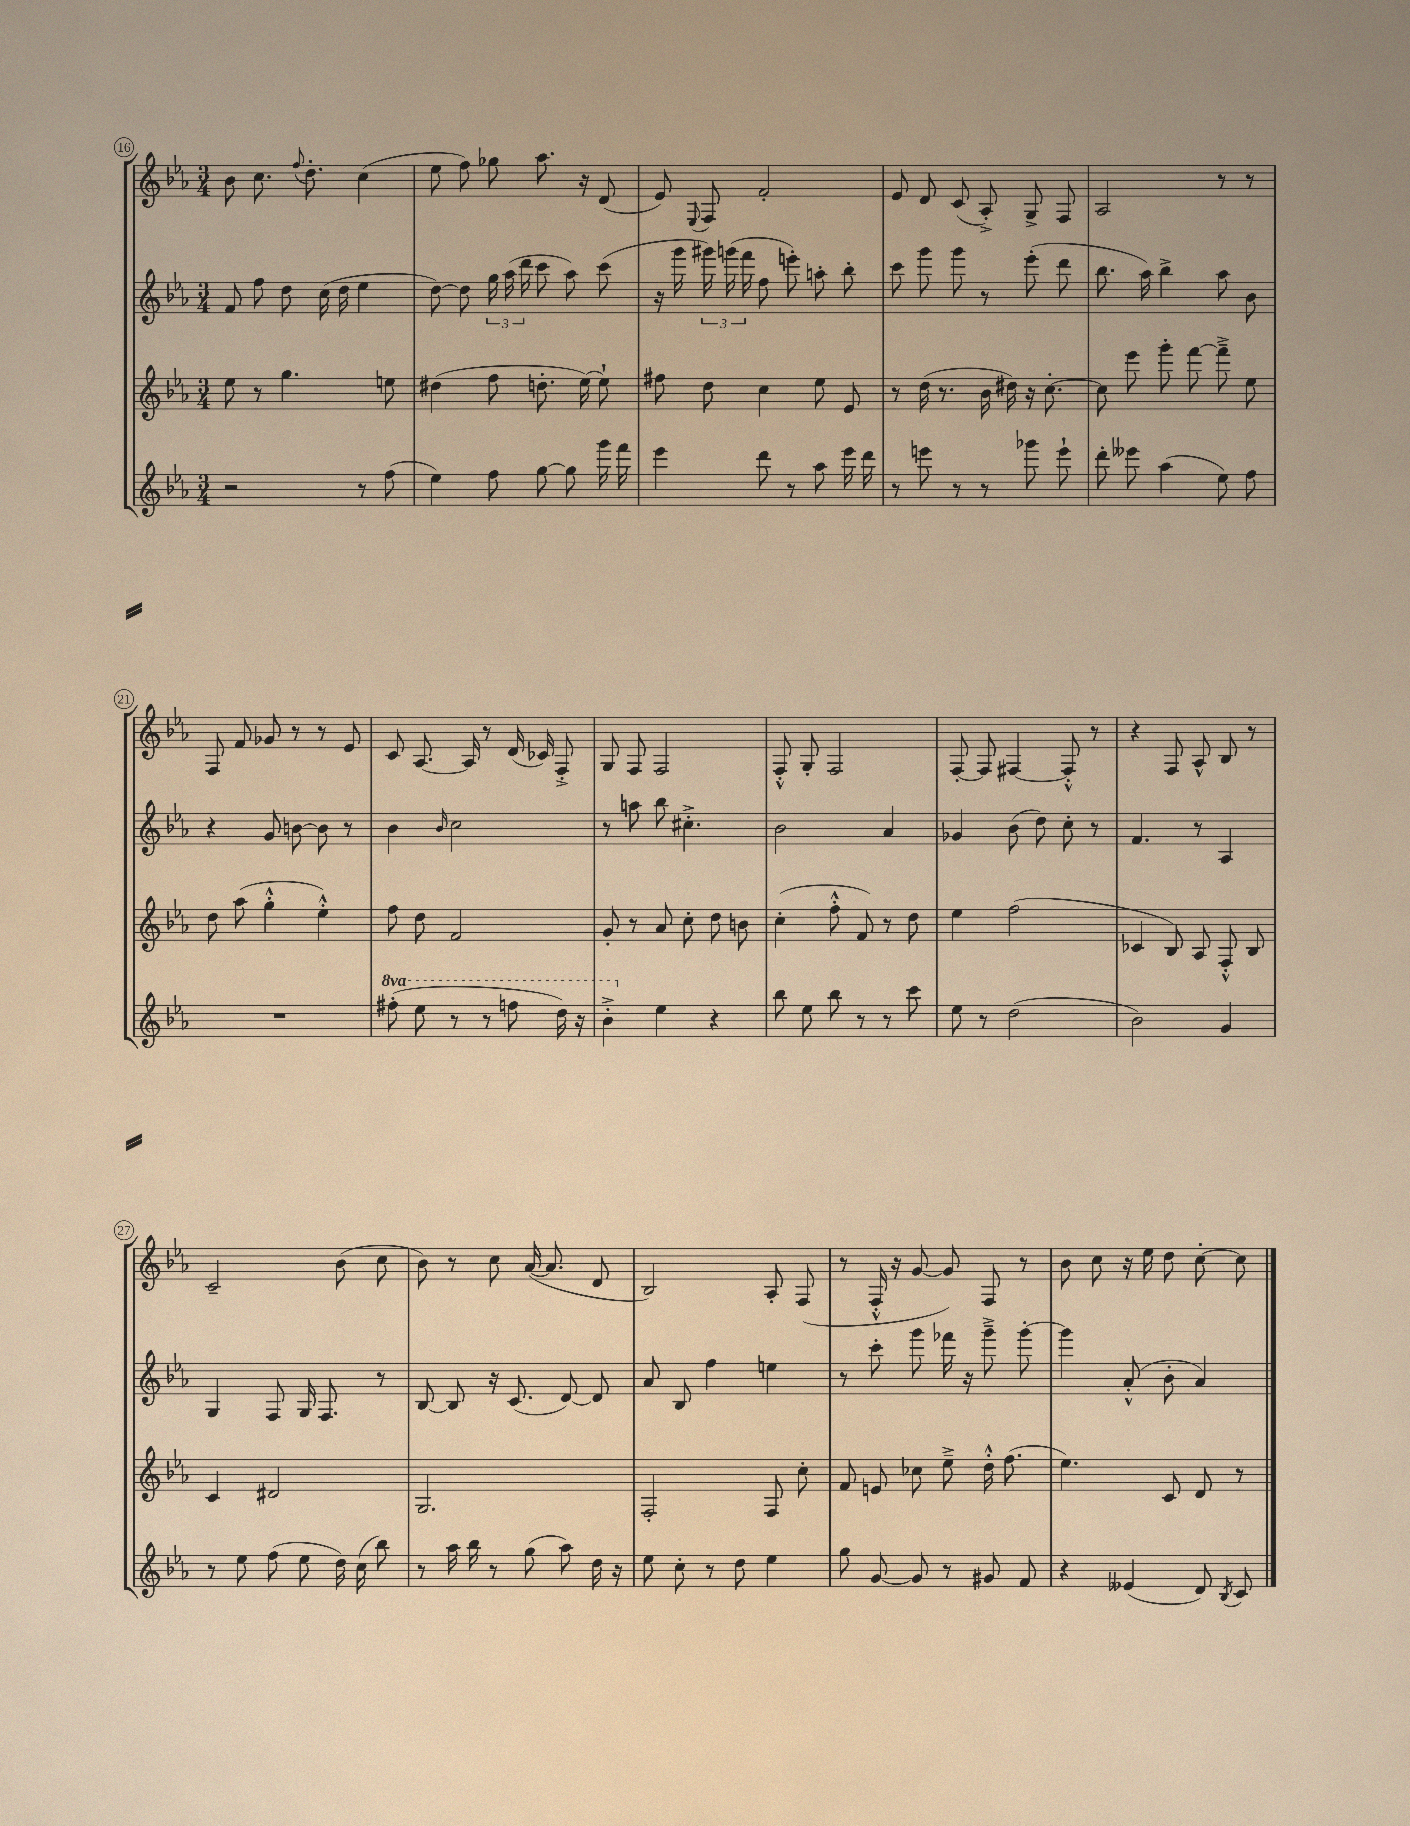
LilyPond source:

<<
\new StaffGroup <<
\new Staff = "s0" {
    \clef treble \key ees \major \numericTimeSignature \time 3/4
    \autoBeamOff bes'8 c''8. \appoggiatura { f''8 } d''8.-. c''4( |
    ees''8 f''8) ges''8 aes''8. r16 d'8( |
    ees'8) \appoggiatura { ees8 } f8 f'2-. |
    ees'8 d'8 c'8( aes8-.->) g8-> f8 |
    aes2 r8 r8 |
    f8 f'8 ges'8 r8 r8 ees'8 |
    c'8 aes8.~ aes16 r8 d'16( ces'16) f8-.-> |
    g8 f8 f2 |
    f8-.-^ g8-. f2 |
    f8~-. f8 fis4~ fis8-.-^ r8 |
    r4 f8 aes8-^ bes8 r8 |
    c'2-- bes'8( c''8 |
    bes'8) r8 c''8 aes'16~( aes'8. d'8 |
    bes2) aes8-. f8( |
    r8 f16-.-^ r16 g'8~ g'8) f8 r8 |
    bes'8 c''8 r16 ees''16 d''8 c''8~-. c''8 \bar "|." |
}
\new Staff = "s1" {
    \clef treble \key ees \major \numericTimeSignature \time 3/4
    \autoBeamOff f'8 f''8 d''8 c''16( d''16 ees''4 |
    d''8~) d''8 \tuplet 3/2 { g''16 aes''16( d'''16 } c'''8 aes''8) c'''8( |
    r16 g'''16 \tuplet 3/2 { gis'''16) g'''16( f'''16 } f''8 e'''8-.) a''8-. bes''8-. |
    c'''8 g'''8 g'''8 r8 ees'''8-.( d'''8 |
    bes''8. aes''16) bes''4-> aes''8 bes'8 |
    r4 g'8 b'8~ b'8 r8 |
    bes'4 \grace { bes'16 } c''2 |
    r8 a''8 bes''8 cis''4.-.-> |
    bes'2 aes'4 |
    ges'4 bes'8( d''8) c''8-. r8 |
    f'4. r8 aes4 |
    g4 f8 g16 f8. r8 |
    bes8~ bes8 r16 c'8.( d'8~) d'8 |
    aes'8 bes8 f''4 e''4 |
    r8 c'''8-. g'''8 fes'''16 r16 g'''8---> g'''8~-. |
    g'''4 aes'8-.-^( bes'8-. aes'4) \bar "|." |
}
\new Staff = "s2" {
    \clef treble \key ees \major \numericTimeSignature \time 3/4
    \autoBeamOff ees''8 r8 g''4. e''8 |
    dis''4( f''8 d''8.-. ees''16~) ees''8-! |
    fis''8 d''8 c''4 ees''8 ees'8 |
    r8 d''16( r8. bes'16 dis''16) r16 c''8.~-. |
    c''8 ees'''8 g'''8-. f'''8~ f'''8---> ees''8 |
    d''8 aes''8( g''4-.-^ ees''4-.-^) |
    f''8 d''8 f'2 |
    g'8-. r8 aes'8 c''8-. d''8 b'8 |
    c''4-.( f''8-.-^ f'8) r8 d''8 |
    ees''4 f''2( |
    ces'4 bes8) aes8 f8-.-^ bes8 |
    c'4 dis'2 |
    g2. |
    f2-. f8 c''8-. |
    f'8 e'8 ces''8 ees''8---> d''16-.-^ f''8.( |
    ees''4.) c'8 d'8 r8 \bar "|." |
}
\new Staff = "s3" {
    \clef treble \key ees \major \numericTimeSignature \time 3/4 \set Staff.ottavationMarkups = #ottavation-simple-ordinals
    \autoBeamOff r2 r8 f''8( |
    ees''4) f''8 g''8~ g''8 g'''16 f'''16 |
    ees'''4 d'''8 r8 aes''8 ees'''16 d'''16 |
    r8 e'''8 r8 r8 ges'''8 e'''8-! |
    d'''8-. eeses'''8 aes''4( ees''8) f''8 |
    R2. |
    \ottava #1 fis'''8-.( ees'''8 r8 r8 f'''8 d'''16) r16 |
    bes''4-.-> \ottava #0 ees''4 r4 |
    bes''8 ees''8 bes''8 r8 r8 c'''8 |
    ees''8 r8 d''2( |
    bes'2) g'4 |
    r8 ees''8 f''8( ees''8 d''16) c''16( bes''8) |
    r8 aes''16 bes''16 r8 g''8( aes''8) d''16 r16 |
    ees''8 c''8-. r8 d''8 ees''4 |
    g''8 g'8~ g'8 r8 gis'8 f'8 |
    r4 eeses'4( d'8) \acciaccatura { bes8 } c'8 \bar "|." |
}
>>
>>
\layout { \context { \Score currentBarNumber = #16 \override BarNumber.stencil = #(make-stencil-circler 0.1 0.3 ly:text-interface::print) } }
